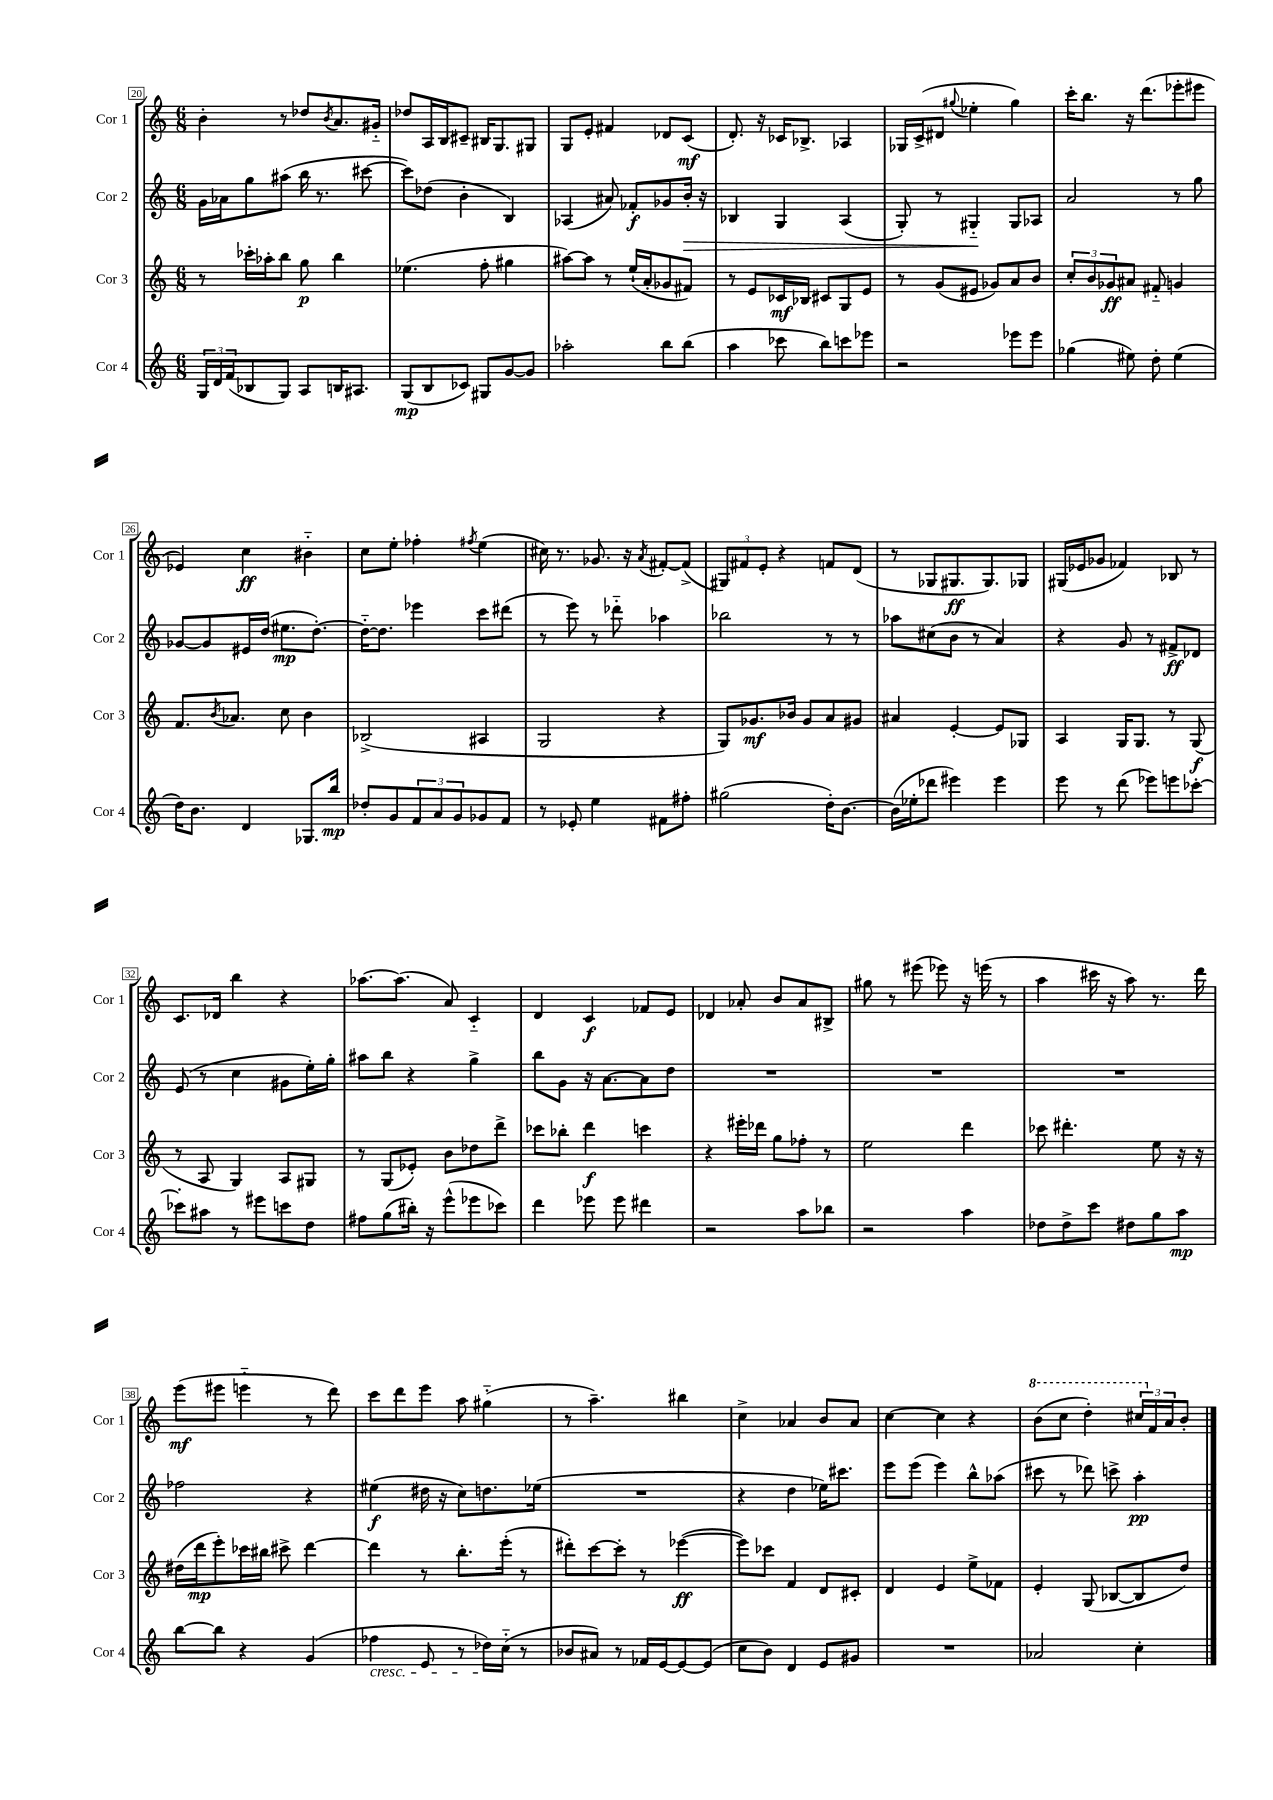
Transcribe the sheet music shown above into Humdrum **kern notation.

**kern	**dynam	**kern	**dynam	**kern	**dynam	**kern	**dynam
*part4	*part4	*part3	*part3	*part2	*part2	*part1	*part1
*staff4	*staff4	*staff3	*staff3	*staff2	*staff2	*staff1	*staff1
*I"Cor 4	*	*I"Cor 3	*	*I"Cor 2	*	*I"Cor 1	*
*I'Cor 4	*	*I'Cor 3	*	*I'Cor 2	*	*I'Cor 1	*
*clefG2	*	*clefG2	*	*clefG2	*	*clefG2	*
*k[]	*	*k[]	*	*k[]	*	*k[]	*
*M6/8	*	*M6/8	*	*M6/8	*	*M6/8	*
=20	=20	=20	=20	=20	=20	=20	=20
24G/LL	.	8r	.	16g\LL	.	4b'\	.
24d/	.	.	.	.	.	.	.
.	.	.	.	16a-X\J	.	.	.
(24f/J	.	.	.	.	.	.	.
8B-X/	.	16ccc-X'\LL	.	8gg\	.	.	.
.	.	16aa-X'\J	.	.	.	.	.
8G/J)	.	8bb\J	.	(8aa#X\J	.	8r	.
8A/L	.	8gg\	p	16bb\	.	8dd-X/L	.
.	.	.	.	8.r	.	.	.
.	.	.	.	.	.	8qb/	.
16Bn/K	.	4bb\	.	.	.	8.a/	.
8.A#X/J	.	.	.	.	.	.	.
.	.	.	.	[8ccc#X\	.	.	.
.	.	.	.	.	.	16g#X/Jk	.
=21	=21	=21	=21	=21	=21	=21	=21
(8G/L	mp	(4.ee-X\	.	8ccc#\L])	.	8dd-X/L	.
8B/	.	.	.	(8dd-X\J	.	16A/L	.
.	.	.	.	.	.	16B/J	.
8c-X/J)	.	.	.	4b'\	.	8c#X~/J	.
8G#X/L	.	8ff'\	.	.	.	16B#X/KL	.
.	.	.	.	.	.	8.G/	.
[8g/	.	4gg#X\	.	4B/)	.	.	.
8g/J]	.	.	.	.	.	8G#X/J	.
=22	=22	=22	=22	=22	=22	=22	=22
2aa-X'\	.	[8aa#X\L)	.	(4A-X/	.	8G/L	.
.	.	8aa#\J]	.	.	.	8e'/J	.
.	.	8r	.	8a#X/)	.	4f#X/	.
.	.	(16ee`/LL	.	8f-X'/L	f	.	.
.	.	16a'/J	.	.	.	.	.
8bb\L	.	8g-X/	.	8g-X/	.	8d-X/L	.
!	!	!	!	!	!LO:HP:b	!	!
(8bb\J	.	8f#X/J)	.	16b'/Jk	>	(8c/J	mf
.	.	.	.	16r	.	.	.
=23	=23	=23	=23	=23	=23	=23	=23
4aa\	.	8r	.	4B-X/	.	8.d'/)	.
.	.	8e/L	.	.	.	.	.
.	.	.	.	.	.	16r	.
8ccc-X\	.	16c-X/L	mf	4G/	.	16c-X/KL	.
.	.	16B-X/JJ	.	.	.	8.B-X^/J	.
8bb\L)	.	8c#X/L	.	.	.	.	.
8cccn\	.	8G/	.	(4A/	.	4A-X/	.
8eee-X\J	.	8e/J	.	.	.	.	.
=24	=24	=24	=24	=24	=24	=24	=24
2r	.	8r	.	8G'/)	.	16G-X/LL	.
.	.	.	.	.	.	(16c^/J	.
.	.	(8g/L	.	8r	.	8d#X/J	.
.	.	.	.	.	.	8qqgg#X/	.
.	.	8e#X/J	.	4G#X/	.	4ee-X'\	.
.	.	8g-X/L)	.	.	.	.	.
8eee-X\L	.	8a/	.	8G#/L	]	4gg#\)	.
8eee-\J	.	8b/J	.	8A-X/J	.	.	.
=25	=25	=25	=25	=25	=25	=25	=25
(4gg-X\	.	12cc'/L	.	2a/	.	16ccc'\KL	.
.	.	.	.	.	.	8.bb\J	.
.	.	12b/	.	.	.	.	.
.	.	12g-X/	ff	.	.	.	.
8ee#X\)	.	8a#X/J	.	.	.	16r	.
.	.	.	.	.	.	(8.ddd\L	.
8dd'\	.	8f#X/	.	.	.	.	.
(4ee#\	.	4gn/	.	8r	.	8eee-X'\	.
.	.	.	.	8gg\	.	8eee#X\J	.
!!LO:LB:g=z
=26	=26	=26	=26	=26	=26	=26	=26
16dd\KL)	.	8.f/L	.	[8g-X/L	.	4e-X/)	.
8.b\J	.	.	.	.	.	.	.
.	.	.	.	8g-/]	.	.	.
.	.	8qb/	.	.	.	.	.
.	.	8.a-X/J	.	.	.	.	.
4d/	.	.	.	16e#X/L	.	4cc\	ff
.	.	.	.	(16dd/JJ	.	.	.
.	.	8cc\	.	8.ee#X\L	mp	.	.
8.G-X/L	.	4b\	.	.	.	4b#X\	.
.	.	.	.	[8.dd'\J)	.	.	.
16bb/Jk	mp	.	.	.	.	.	.
=27	=27	=27	=27	=27	=27	=27	=27
8dd-X'/L	.	(2B-X^/	.	16dd\KL_	.	8cc\L	.
.	.	.	.	8.dd\J]	.	.	.
8g/	.	.	.	.	.	8ee'\J	.
12f/	.	.	.	4eee-X\	.	4ff-X'\	.
12a/	.	.	.	.	.	.	.
12g/	.	.	.	.	.	.	.
.	.	.	.	.	.	8qff#X/	.
8g-X/	.	4A#X/	.	8ccc\L	.	(4ee\	.
8f/J	.	.	.	(8ddd#X\J	.	.	.
=28	=28	=28	=28	=28	=28	=28	=28
8r	.	2G/	.	8r	.	16cc#X\)	.
.	.	.	.	.	.	8.r	.
8e-X'/	.	.	.	8eee\)	.	.	.
4ee\	.	.	.	8r	.	8.g-X/	.
.	.	.	.	8ddd-X\	.	.	.
.	.	.	.	.	.	16r	.
.	.	.	.	.	.	8qa/	.
8f#X\L	.	4r	.	4aa-X\	.	[8f#X'/L	.
8ff#X'\J	.	.	.	.	.	(8f#^/J]	.
=29	=29	=29	=29	=29	=29	=29	=29
(2gg#X\	.	8G/L)	.	2bb-X\	.	12G#X/L)	.
.	.	.	.	.	.	12f#X/	.
.	.	8.g-X/	mf	.	.	.	.
.	.	.	.	.	.	12e'/J	.
.	.	.	.	.	.	4r	.
.	.	16b-X/Jk	.	.	.	.	.
.	.	8g-/L	.	.	.	.	.
16dd'\KL)	.	8a/	.	8r	.	8fn/L	.
[8.b\J	.	.	.	.	.	.	.
.	.	8g#X/J	.	8r	.	(8d/J	.
=30	=30	=30	=30	=30	=30	=30	=30
(16b\LL]	.	4a#X/	.	8aa-X\L	.	8r	.
16ee-X'\J	.	.	.	.	.	.	.
8ddd-X\J	.	.	.	(8cc#X\	.	8G-X/L	.
4eee#X\)	.	[4e'/	.	8b\J	.	8.G#X/	ff
.	.	.	.	8r	.	.	.
.	.	.	.	.	.	8.G#/)	.
4eee#\	.	8e/L]	.	4a/)	.	.	.
.	.	8G-X/J	.	.	.	8G-X/J	.
=31	=31	=31	=31	=31	=31	=31	=31
8eee\	.	4A/	.	4r	.	(16G#X/LL	.
.	.	.	.	.	.	16e-X/J	.
8r	.	.	.	.	.	8g-X/J	.
(8ddd\	.	16G/KL	.	8g/	.	4f-X/)	.
.	.	8.G/J	.	.	.	.	.
8eee-X\L)	.	.	.	8r	.	.	.
8eeen\	.	8r	.	8f#X^/L	ff	8B-X/	.
[8ccc-X'\J	.	(8G/	f	8d-X/J	.	8r	.
!!LO:LB:g=z
=32	=32	=32	=32	=32	=32	=32	=32
8ccc-X'\L]	.	8r	.	(8e/	.	8.c/L	.
8aa#X\J	.	8A/	.	8r	.	.	.
.	.	.	.	.	.	16d-X/Jk	.
8r	.	4G/)	.	4cc\	.	4bb\	.
8eee#X\L	.	.	.	.	.	.	.
8cccn\	.	8A/L	.	8g#X\L	.	4r	.
8dd\J	.	8G#X/J	.	16ee'\L)	.	.	.
.	.	.	.	16gg'\JJ	.	.	.
=33	=33	=33	=33	=33	=33	=33	=33
8ff#X\L	.	8r	.	8aa#X\L	.	[8.aa-X\L	.
(8gg\	.	(8G/L	.	8bb\J	.	.	.
.	.	.	.	.	.	(8.aa-\J]	.
16bb#X'\Jk)	.	8e-X'/J)	.	4r	.	.	.
16r	.	.	.	.	.	.	.
(8eee^^\L	.	8b\L	.	.	.	8a/)	.
8eee-X\	.	8dd-X\	.	4gg^\	.	4c/	.
8ccc-X\J)	.	8ddd^\J	.	.	.	.	.
=34	=34	=34	=34	=34	=34	=34	=34
4ddd\	.	8ccc-X\L	.	8bb\L	.	4d/	.
.	.	8bb-X'\J	.	8g\J	.	.	.
8eee-X\	.	4ddd\	f	16r	.	4c/	f
.	.	.	.	[8.a\L	.	.	.
8eee-\	.	.	.	.	.	.	.
4ddd#X\	.	4cccn\	.	8a\]	.	8f-X/L	.
.	.	.	.	8dd\J	.	8e/J	.
=35	=35	=35	=35	=35	=35	=35	=35
2r	.	4r	.	2.r	.	4d-X/	.
.	.	16eee#X'\LL	.	.	.	8a-X'/	.
.	.	16ddd-X\JJ	.	.	.	.	.
.	.	8gg\L	.	.	.	8b/L	.
8aa\L	.	8ff-X'\J	.	.	.	8a-/	.
8bb-X\J	.	8r	.	.	.	8B#X^/J	.
=36	=36	=36	=36	=36	=36	=36	=36
2r	.	2ee\	.	2.r	.	8gg#X\	.
.	.	.	.	.	.	8r	.
.	.	.	.	.	.	(8eee#X\	.
.	.	.	.	.	.	8eee-X\)	.
4aa\	.	4ddd\	.	.	.	16r	.
.	.	.	.	.	.	(16eeen\	.
.	.	.	.	.	.	8r	.
=37	=37	=37	=37	=37	=37	=37	=37
8dd-X\L	.	8ccc-X\	.	2.r	.	4aa\	.
8dd-^\	.	4.ddd#X'\	.	.	.	.	.
8ccc\J	.	.	.	.	.	16ccc#X\	.
.	.	.	.	.	.	16r	.
8dd#X\L	.	.	.	.	.	8aa\)	.
8gg\	.	8ee\	.	.	.	8.r	.
8aa\J	mp	16r	.	.	.	.	.
.	.	16r	.	.	.	16ddd\	.
!!LO:LB:g=z
=38	=38	=38	=38	=38	=38	=38	=38
[8bb\L	.	(16dd#X\LL	.	2ff-X\	.	(8eee\L	mf
.	.	16ddd\J	mp	.	.	.	.
8bb\J]	.	8eee'\)	.	.	.	8eee#X\J	.
4r	.	16ccc-X\L	.	.	.	4eeen\	.
.	.	16bb#X\JJ	.	.	.	.	.
.	.	8ccc#X^\	.	.	.	.	.
(4g/	.	[4ddd\	.	4r	.	8r	.
.	.	.	.	.	.	8ddd\)	.
=39	=39	=39	=39	=39	=39	=39	=39
!LO:TX:b:i:t=cresc.	!	!	!	!	!	!	!
4ff-X\	.	4ddd\]	.	(4ee#X\	f	8ccc\L	.
.	.	.	.	.	.	8ddd\	.
8e/	.	8r	.	16dd#X\	.	8eee\J	.
.	.	.	.	16r	.	.	.
8r	.	8.bb'\L	.	8cc\L)	.	8aa\	.
16dd-X\LL)	.	.	.	8.ddn\	.	(4gg#X\	.
(16cc\JJ	.	(16eee'\Jk	.	.	.	.	.
8r	.	8r	.	.	.	.	.
.	.	.	.	(16ee-X\Jk	.	.	.
=40	=40	=40	=40	=40	=40	=40	=40
8b-X/L	.	8ddd#X'\L)	.	2.r	.	8r	.
8a#X/J)	.	[8ccc\	.	.	.	4.aa~\)	.
8r	.	8ccc'\J]	.	.	.	.	.
16f-X/LL	.	8r	.	.	.	.	.
[16e/J	.	.	.	.	.	.	.
8e/_	.	([4eee-X\	ff	.	.	4bb#X\	.
(8e/J]	.	.	.	.	.	.	.
=41	=41	=41	=41	=41	=41	=41	=41
8cc\L	.	8eee-\L])	.	4r	.	4cc^\	.
8b\J)	.	8ccc-X\J	.	.	.	.	.
4d/	.	4f/	.	4dd\	.	4a-X/	.
8e/L	.	8d/L	.	16ee-X\KL)	.	8b/L	.
.	.	.	.	8.ccc#X\J	.	.	.
8g#X/J	.	8c#X'/J	.	.	.	8a-/J	.
=42	=42	=42	=42	=42	=42	=42	=42
2.r	.	4d/	.	8eee\L	.	[4cc\	.
.	.	.	.	(8eee\J	.	.	.
.	.	4e/	.	4eee\)	.	4cc\]	.
.	.	8ee^\L	.	8bb^^\L	.	4r	.
.	.	8f-X\J	.	(8aa-X\J	.	.	.
=43	=43	=43	=43	=43	=43	=43	=43
*	*	*	*	*	*	*8va	*
2a-X/	.	4e'/	.	8ccc#X\	.	(8bb\L	.
.	.	.	.	8r	.	8ccc\J	.
.	.	(8G/	.	8ddd-X\)	.	4ddd'\)	.
.	.	[8B-X/L	.	8cccn^\	.	.	.
4cc'\	.	8B-/]	.	4aa'\	pp	24ccc#X/LL	.
*	*	*	*	*	*	*X8va	*
.	.	.	.	.	.	24f/	.
.	.	.	.	.	.	24a/J	.
.	.	8dd/J)	.	.	.	8b'/J	.
==	==	==	==	==	==	==	==
*-	*-	*-	*-	*-	*-	*-	*-
